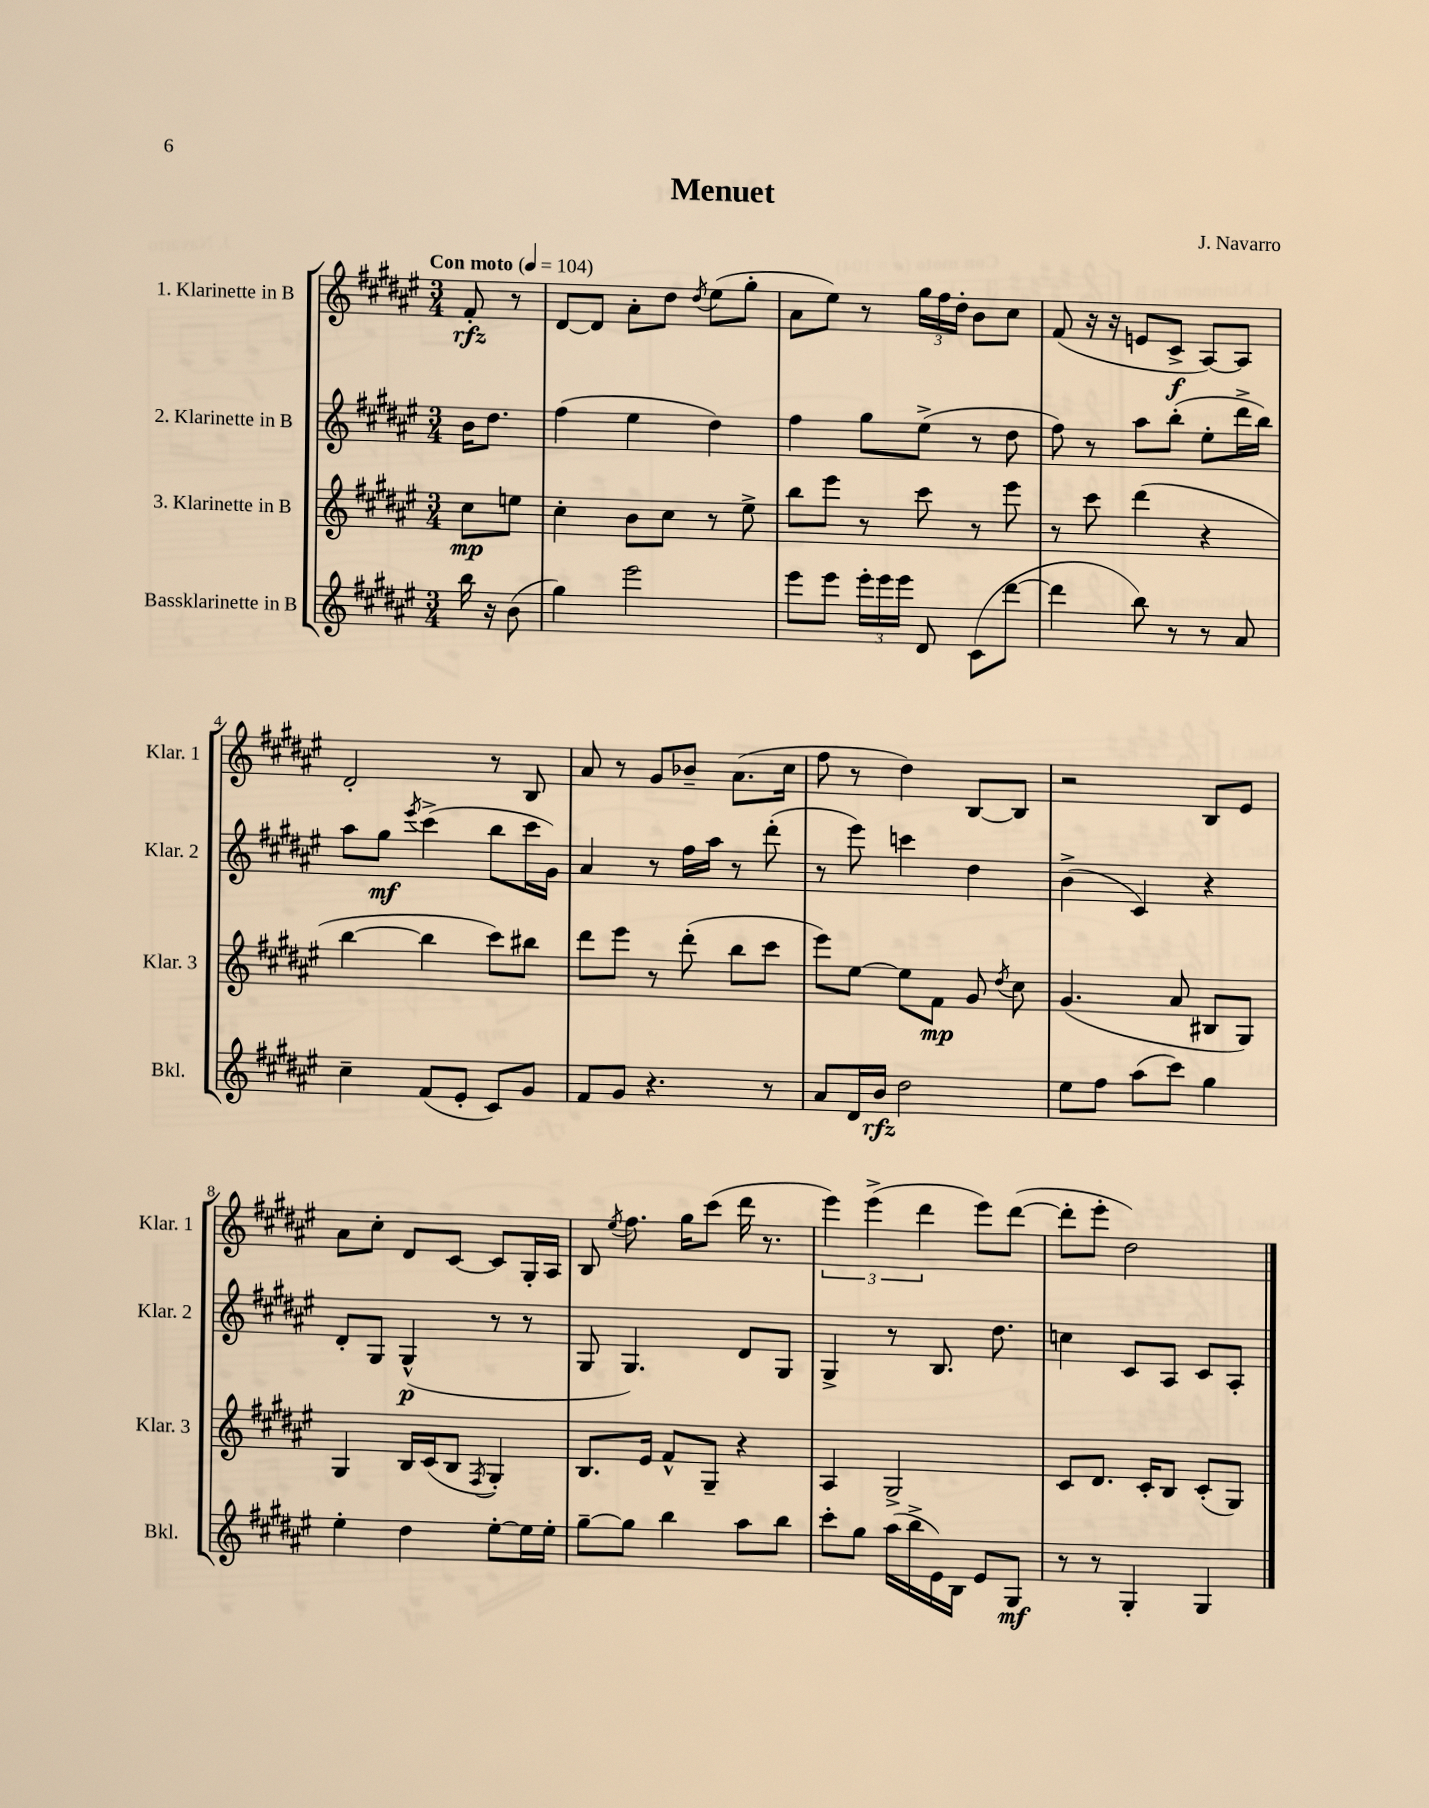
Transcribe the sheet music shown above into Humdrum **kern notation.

**kern	**kern	**kern	**kern
*staff4	*staff3	*staff2	*staff1
*clefG2	*clefG2	*clefG2	*clefG2
*k[f#c#g#d#a#e#]	*k[f#c#g#d#a#e#]	*k[f#c#g#d#a#e#]	*k[f#c#g#d#a#e#]
*M3/4	*M3/4	*M3/4	*M3/4
*MM104	*MM104	*MM104	*MM104
16bb\	8cc#\L	16b\LK	8f#'/
16r	.	8.dd#\J	.
(8b\	8ee\J	.	8r
=	=	=	=
4gg#\)	4cc#'\	(4ff#\	[8d#/L
.	.	.	8d#/]J
2eee#\	8b\L	4ee#\	8a#'\L
.	8cc#\J	.	8dd#\J
.	.	.	8qdd#/
.	8r	4dd#\)	(8ee#\L
.	8ee#^\	.	8gg#'\J
=	=	=	=
8eee#\L	8bb\L	4ff#\	8a#\L
8eee#\J	8eee#\J	.	8ee#\J)
24eee#'\LL	8r	8gg#\L	8r
24eee#\	.	.	.
24eee#\JJ	.	.	.
8d#/	8ccc#\	(8ee#^\J	24gg#\LL
.	.	.	24ff#\
.	.	.	24dd#'\JJ
(8c#\L	8r	8r	8b\L
[8ddd#\J	8eee#\	8dd#\	8cc#\J
=	=	=	=
4ddd#\]	8r	8ff#\)	(8f#/
.	8ccc#\	8r	16r
.	.	.	16r
8bb\)	(4ddd#\	8aa#\L	8e/L
8r	.	(8bb'\J	8c#^/J
8r	4r	8ee#'\L	[8A#/L)
8a#/	.	16ddd#^\L	8A#/]J
.	.	16bb\JJ)	.
=	=	=	=
4cc#~\	[4bb\	8aa#\L	2d#'/
.	.	8gg#\J	.
.	.	8qeee#/	.
(8f#/L	4bb\]	(4ccc#^\	.
8e#'/J	.	.	.
8c#/L)	8ccc#\L)	8bb\L	8r
8g#/J	8bb#\J	16ccc#\L	8B/
.	.	16g#\JJ)	.
=	=	=	=
8f#/L	8ddd#\L	4a#/	8a#/
8g#/J	8eee#\J	.	8r
4.r	8r	8r	8g#/L
.	(8ddd#'\	16ff#\LL	8b-~/J
.	.	16aa#\JJ	.
.	8bb\L	8r	(8.a#\L
8r	8ccc#\J	(8ddd#'\	.
.	.	.	16cc#\Jk
=	=	=	=
8a#/L	8eee#\L)	8r	8ff#\
16d#/L	[8ee#\J	8eee#\)	8r
16b/JJ	.	.	.
2dd#\	8ee#\]L	4ccc\	4dd#\)
.	8f#\J	.	.
.	8g#/	4dd#\	[8B/L
.	8qdd#/	.	.
.	8cc#\	.	8B/]J
=	=	=	=
8ee#\L	(4.g#/	(4b^\	2r
8ff#\J	.	.	.
(8aa#\L	.	4c#/)	.
8ccc#\J)	8a#/	.	.
4gg#\	8B#/L	4r	8B/L
.	8G#/J)	.	8e#/J
=	=	=	=
4ee#'\	4G#/	8d#'/L	8a#\L
.	.	8G#/J	8cc#'\J
4dd#\	16B/LL	(4G#^^/	8d#/L
.	(16c#/J	.	.
.	8B/J	.	[8c#/J
.	8qF#/	.	.
[8ee#'\L	4G#'/)	8r	8c#/]L
16ee#\]L	.	8r	16G#'/L
16ee#'\JJ	.	.	16A#/JJ
=	=	=	=
[8gg#~\L	8.B/L	8G#/	8B/
.	.	.	8qee#/
8gg#\]J	.	4.G#/)	8.ff#\
.	16e#/Jk	.	.
4bb\	8f#^^/L	.	.
.	.	.	16gg#\LK
.	8G#~/J	.	(8ccc#\J
8aa#\L	4r	8d#/L	16ddd#\
.	.	.	8.r
8bb\J	.	8G#/J	.
=	=	=	=
8ccc#'\L	4A#/	4G#^/	6eee#\)
8gg#\J	.	.	.
.	.	.	(6eee#^\
(16aa#\LL	2G#^/	8r	.
16bb^\	.	.	.
.	.	.	6ddd#\
16e#\)	.	8.B/	.
16B\JJ	.	.	.
8e#/L	.	.	8eee#\L)
.	.	8.dd#\	.
8G#/J	.	.	([8ddd#\J
=	=	=	=
8r	8c#/L	4cc\	8ddd#'\]L
8r	8.d#/J	.	8eee#'\J
4G#'/	.	8c#/L	2dd#\)
.	16c#'/LK	.	.
.	8B/J	8A#/J	.
4G#/	(8c#'/L	8c#/L	.
.	8G#/J)	8A#'/J	.
==	==	==	==
*-	*-	*-	*-
